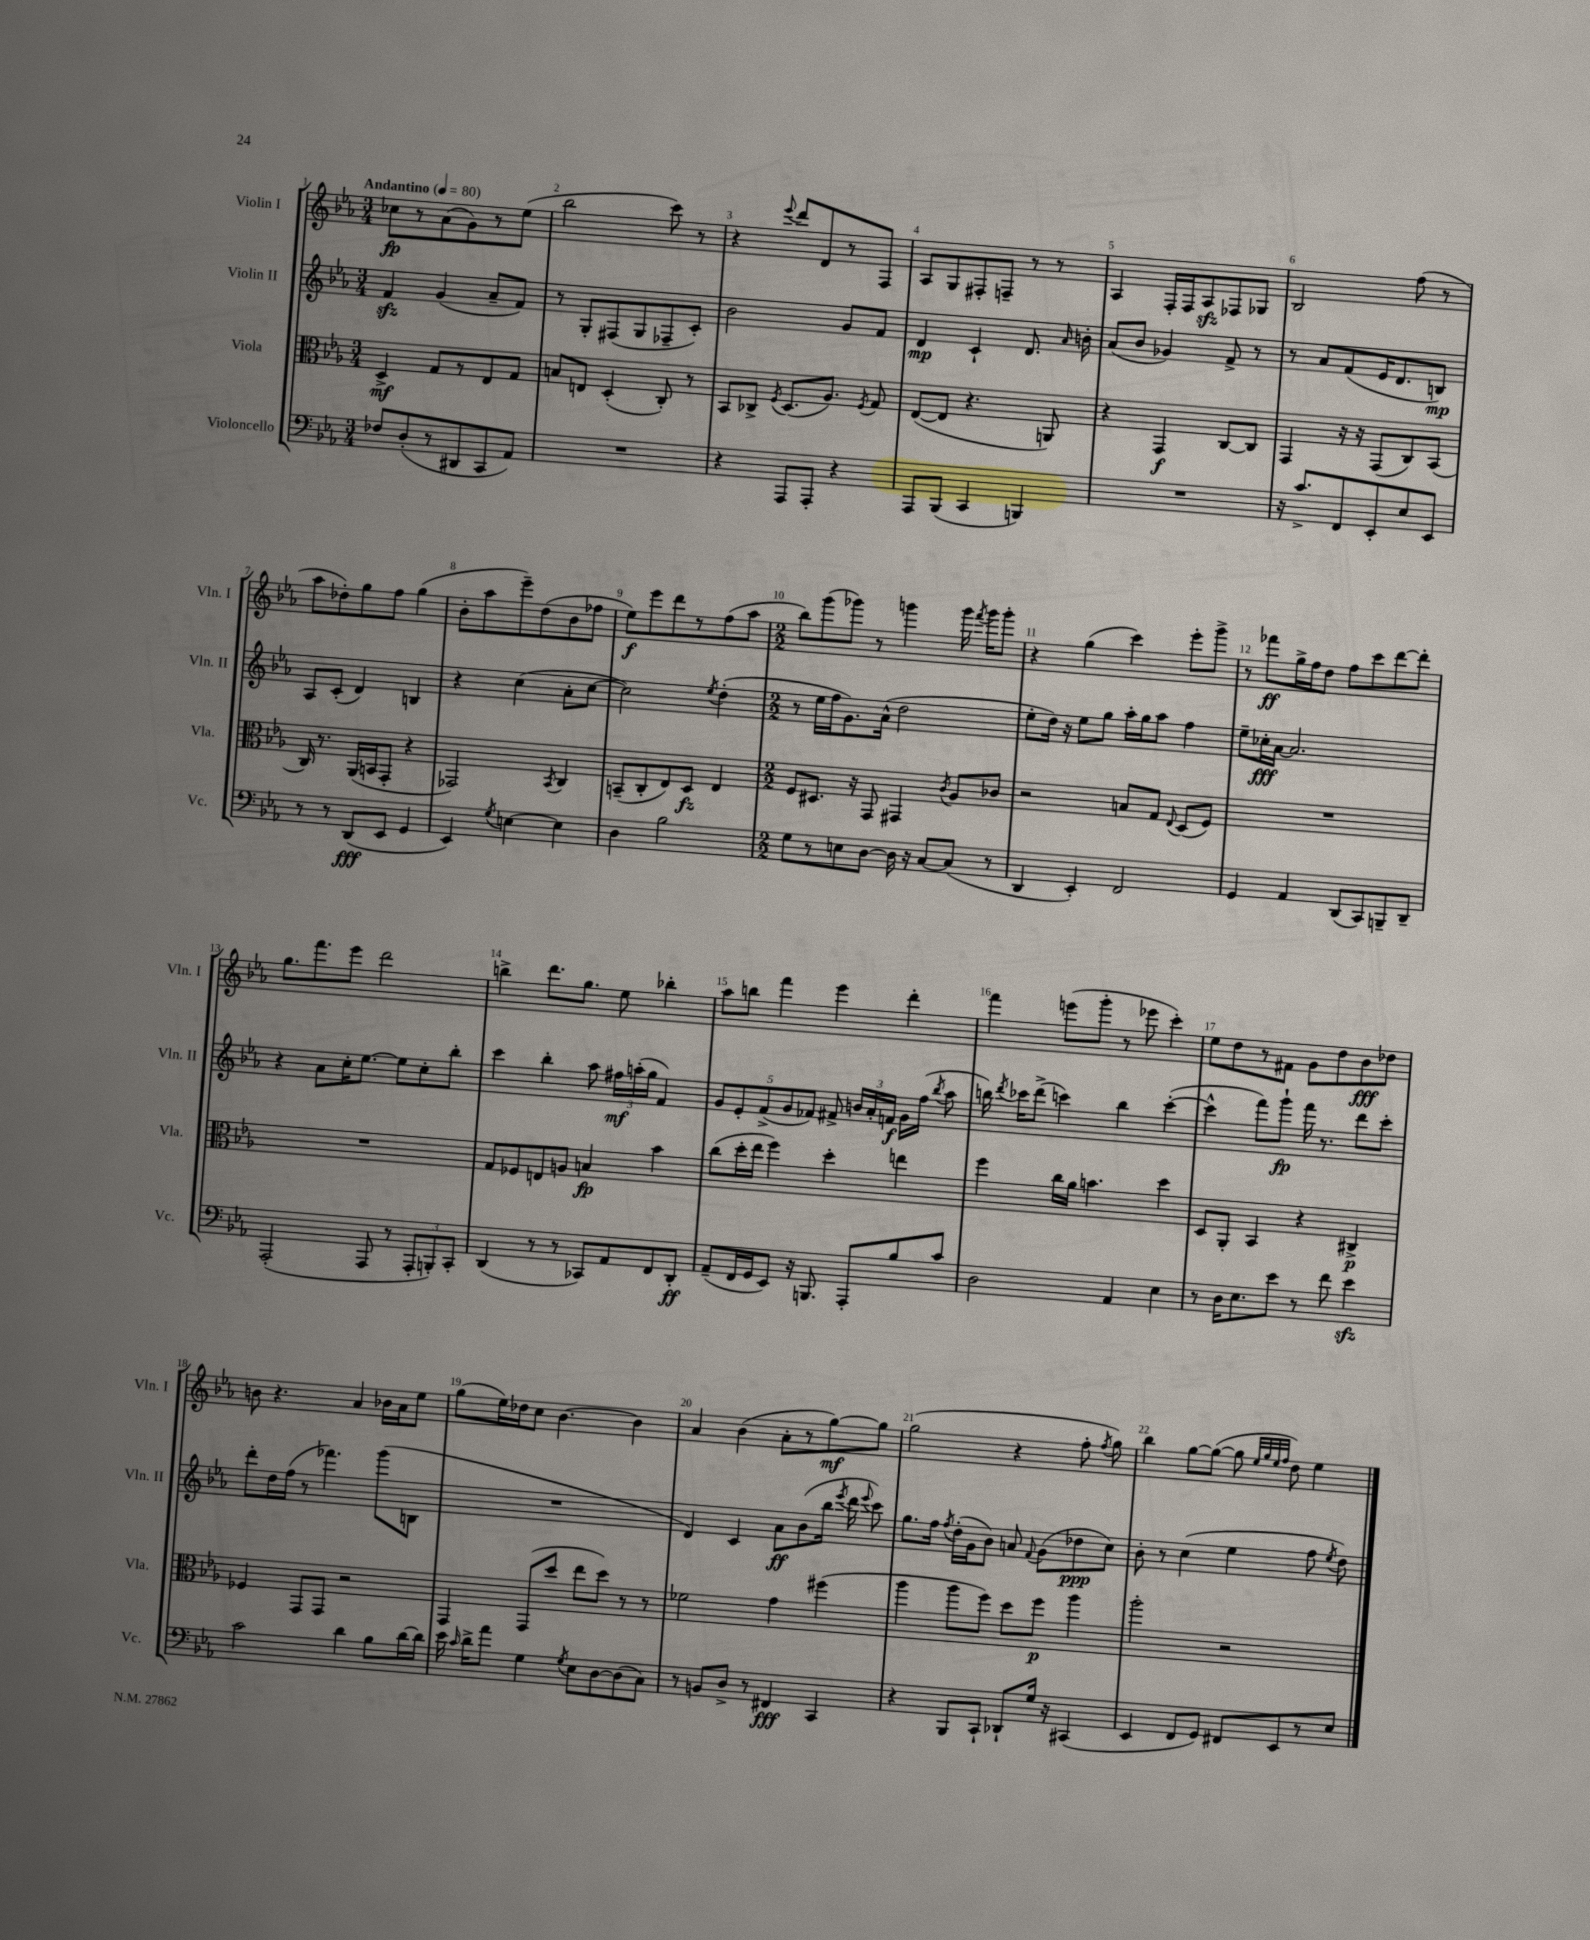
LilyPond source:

<<
\new StaffGroup <<
\new Staff = "s0" \with { instrumentName = "Violin I" shortInstrumentName = "Vln. I" } {
    \clef treble \key ees \major \numericTimeSignature \time 3/4 \tempo "Andantino" 4 = 80
    \autoBeamOff ces''8[\fp r8 aes'8( g'8) r8 ees''8]( |
    bes''2 c'''8) r8 |
    r4 \appoggiatura { ees'''8 } d'''8[ d'8 r8 f8] |
    aes8[ g8 fis8-. f8]-- r8 r8 |
    aes4 f16[-. f16 aes8\sfz fes8 ges8] |
    bes2 f''8( r8 |
    aes''8[ des''8-.) g''8 f''8] g''4( |
    bes'8[-. aes''8 ees'''8--) d''8( bes'8 fes''8] |
    ees''8[\f) ees'''8 d'''8 r8 f''8( aes''8] |
    \numericTimeSignature \time 2/2 bes''8[) g'''8( ges'''8]) r8 g'''4 g'''16 \acciaccatura { f'''8 } g'''16[ g'''8]-. |
    r4 g''4( c'''4) ees'''8[-. g'''8]-> |
    r8 fes'''8[\ff g''16-> f''16 d''8] f''8[ c'''8 d'''8~ d'''8]-. |
    g''8.[ f'''8. ees'''8] d'''2 |
    b''4-> d'''8.[ g''8.] ees''8 bes''4-. |
    aes''8[ b''8] f'''4 ees'''4 d'''4-. |
    f'''4 e'''8[( g'''8]-. r8 ees'''8 c'''4-.) |
    ees''8[ d''8 r8 fis'8] g'8[ d''8 bes'8\fff des''8] |
    b'8 r4. aes'4 bes'16[ aes'16 ees''8] |
    g''8[( ees''16) des''16 c''8] bes'4.~ bes'4 |
    aes'4 bes'4( aes'8[-. r8 g''8~\mf) g''8] |
    g''2( r4 f''8-. \acciaccatura { f''8 } g''8) |
    bes''4 g''8[~ g''8]~( g''8 \grace { ees''32[ g''32 ees''32 f''32] } d''8) ees''4 \bar "|." |
}
\new Staff = "s1" \with { instrumentName = "Violin II" shortInstrumentName = "Vln. II" } {
    \clef treble \key ees \major \numericTimeSignature \time 3/4
    \autoBeamOff f'4\sfz g'4( aes'8[-- f'8]) |
    r8 g8[-. fis8( g8 fes8-- c'8]-.) |
    bes'2 g'8[ f'8] |
    d'4\mp c'4-! d'8. \grace { aes'16 } b'16-. |
    aes'8[( bes'8] ges'4) f'8-> r8 |
    r8 aes'8[ f'8( ees'16 d'8. b8]\mp) |
    aes8[ c'8]-.( d'4) b4 |
    r4 c''4( aes'8[-. c''8]~ |
    c''2) \acciaccatura { ees''8 } d''4-.( |
    \numericTimeSignature \time 2/2 r8 ees''16[ f''16 g'8.) aes'16]-^( d''2 |
    ees''8[-. d''16]) r16 ees''8[ g''8] aes''16[-. g''16 aes''8] f''4 |
    ees''8[-- ces''16-.\fff aes'16]~ aes'2. |
    r4 aes'8[ c''16-. ees''8.]~ ees''8[ c''8-. bes''8]-. |
    c'''4 bes''4-. aes''8 \tuplet 3/2 { fis''16[\mf a''16-.( g''16] } f'4) |
    \tuplet 5/4 { g'8[ ees'8-. f'8->( g'8 fes'8]) } fis'8-> \tuplet 3/2 { b'16[ aes'16-. f'16]\f } g'16[ f''16]( \acciaccatura { bes''8 } aes''8 |
    b''16) \acciaccatura { d'''8 } ces'''16[ d'''8]->( c'''4) b''4 c'''4~-.( |
    c'''4-^ f'''8[) g'''8]-!\fp f'''16 r8. d'''8[ c'''8]-. |
    d'''8[-. d''16 f''16]( r8 fes'''4.) g'''8[( b8] |
    R1 |
    d'4) c'4 aes'8[\ff bes'8( bes''16] \acciaccatura { ees'''8 } d'''16 \appoggiatura { ees'''8 } c'''8) |
    g''8.[ f''16] \acciaccatura { f''8 } d''16[-.( g'16 bes'8]) a'8 \appoggiatura { f'8 } g'8[( des''8\ppp c''8]) |
    bes'8-. r8 c''4( ees''4 f''8 \acciaccatura { ees''8 } d''8) \bar "|." |
}
\new Staff = "s2" \with { instrumentName = "Viola" shortInstrumentName = "Vla." } {
    \clef alto \key ees \major \numericTimeSignature \time 3/4
    \autoBeamOff d4->\mf g8[ r8 ees8 g8] |
    b8[ e8] d4-.( c8-.) r8 |
    bes,8[ ces8]-> \acciaccatura { f8 } d8.[( aes8.]) \acciaccatura { f8 } g8 |
    ees8[~( ees8] r4. a,8) |
    r4 g,4\f c8[~ c8] |
    g,4 r16 r16 g,8[( c8) bes,8]( |
    c16) r8. aes,16[( b,16 g,8]-. r4 |
    ges,2) \acciaccatura { bes,8 } c4 |
    b,8[--( c8-. ees8) d8]\fz ees4 |
    \numericTimeSignature \time 2/2 f8[ dis8.] r16 g,8 gis,4 \acciaccatura { c'8 } aes8[ ces'8] |
    r2 b8[ g8] \appoggiatura { ees8 } d8[( f8]) |
    R1 |
    R1 |
    g8[ fes8 e8 a8] b4\fp bes'4 |
    c''8[( d''16-. ees''16] f''4) d''4-. e''4 |
    f''4 c''16[ aes'16] b'4. d''4 |
    d8[ aes,8]-. bes,4 r4 cis4->\p |
    fes4 g,8[ g,8] r2 |
    g,4 g,8[( d''8] ees''8[ d''8]) r8 r8 |
    fes'2 g'4 fis''4( |
    aes''4 aes''8[ f''8]) d''8[ f''8]\p aes''4 |
    aes''2-. r2 \bar "|." |
}
\new Staff = "s3" \with { instrumentName = "Violoncello" shortInstrumentName = "Vc." } {
    \clef bass \key ees \major \numericTimeSignature \time 3/4
    \autoBeamOff fes8[ d8-.( r8 dis,8 c,8 aes,8]) |
    R2. |
    r4 aes,,8[ aes,,8]-. r4 |
    aes,,8[ bes,,8]( c,4 b,,4) |
    R2. |
    r16 c'8.[-> f,8 ees,8-. ees8 ees,8] |
    r8 r8 d,8[\fff( ees,8] g,4 |
    ees,4) \acciaccatura { g8 } e4~ e4 |
    d4 bes2 |
    \numericTimeSignature \time 2/2 g8[ r8 e8 d8]~ d16 r16 c8[~ c8]( r8 |
    d,4 ees,4-.) f,2 |
    g,4 aes,4 d,8[( c,8) b,,8-- d,8]-- |
    aes,,2-.( aes,,8 r8 \tuplet 3/2 { aes,,8[-. b,,8-.) c,8]-. } |
    d,4( r8 r8 ces,8[) aes,8 f,8 d,8]-.\ff |
    aes,8[--( f,16 g,16 ees,8]) r16 b,,8. aes,,8[-. bes8 c'8] |
    d2 aes,4 ees4 |
    r8 d16[ ees8. ees'8] r8 f'8 ees'4\sfz |
    c'2 d'4 bes8[ d'16~ d'16] |
    ees'16 \grace { c'16 } d'16[-> aes'8] g4 \acciaccatura { g8 } ees8[ d8~ d8( c8]) |
    r8 b,8[ d8]-> r8 fis,4\fff c,4 |
    r4 bes,,8[ c,8]-! des,8[-! g16] r16 cis,4( |
    ees,4 f,8[ g,8]) fis,8[ ees,8 r8 ees8] \bar "|." |
}
>>
>>
\layout { \context { \Score \override BarNumber.break-visibility = ##(#f #t #t) barNumberVisibility = #all-bar-numbers-visible } }
